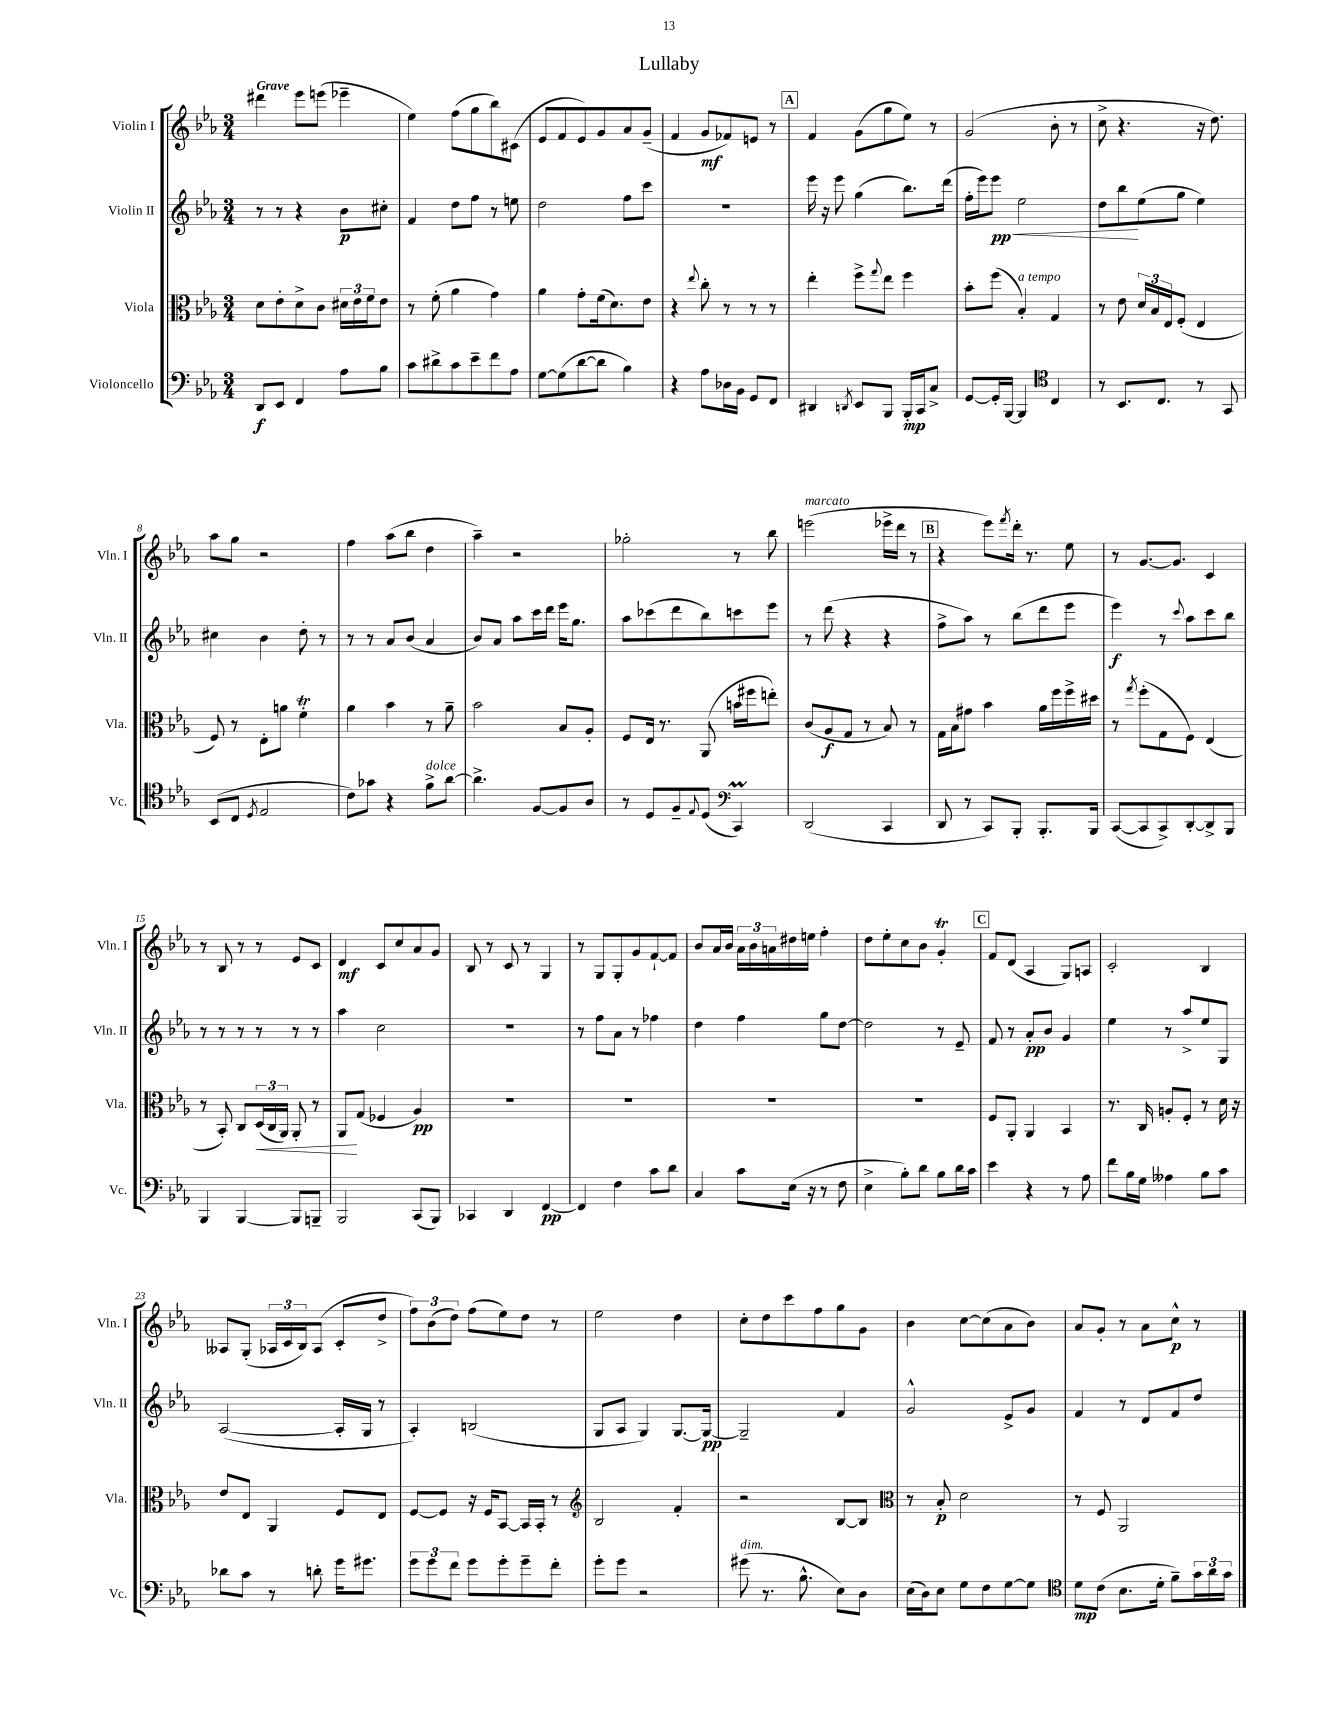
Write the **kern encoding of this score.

**kern	**kern	**kern	**kern
*staff4	*staff3	*staff2	*staff1
*clefF4	*clefC3	*clefG2	*clefG2
*k[b-e-a-]	*k[b-e-a-]	*k[b-e-a-]	*k[b-e-a-]
*M3/4	*M3/4	*M3/4	*M3/4
8DD	8d	8r	4ddd#
8EE-	8e-'	8r	.
4FF	8d^	4r	8eee-
.	8c	.	(8eee
8A-	24d#	8b-	4eee-~
.	24e-	.	.
.	24f	.	.
8B-	8e-	8cc#'	.
=	=	=	=
8c	8r	4f	4ee-)
8d#^	(8f'	.	.
8c	4a-	8dd	(8ff
8e-~	.	8ff	8gg
8f	4g)	8r	8bb-)
8A-	.	8ee	(8c#
=	=	=	=
[8G	4a-	2dd	8e-
(8G]	.	.	8f
[8d	8g'	.	8e-)
8d]	(16f	.	8g
.	8.d)	.	.
4B-)	.	8ff	8a-
.	8e-	8ccc	(8g~
=	=	=	=
4r	4r	2.r	4f
.	8qqee-	.	.
8A-	8cc'	.	8g
16D-	8r	.	8f-)
16BB-	.	.	.
8GG	8r	.	8e
8FF	8r	.	8r
=	=	=	=
4DD#	4ee-'	16eee-	4f
.	.	16r	.
.	.	8eee-	.
8qDD	.	.	.
8EE-	8ff^	(4gg	(8g
.	8qqgg	.	.
8BBB-	8ee-	.	8gg
16BBB-'	4ff	8.bb-)	8ee-)
16CC	.	.	.
8C^	.	.	8r
.	.	(16ddd	.
=	=	=	=
[8GG	8b-'	16ff'	(2g
.	.	16eee-)	.
16GG']	(8ff	8eee-	.
[16BBB-	.	.	.
4BBB-]	4B-')	2ee-	.
*clefC4	*	*	*
4C	4G	.	8b-'
.	.	.	8r
=	=	=	=
8r	8r	8dd	8cc^
8.BB-	8e-	8bb-	4.r
.	24d	(8ee-	.
.	24B-	.	.
8.C	.	.	.
.	24E-	.	.
.	(8F'	8gg	.
8r	4E-	4ee-)	16r
.	.	.	8.dd)
8GG	.	.	.
=	=	=	=
(8BB-	8F)	4cc#	8aa-
8C	8r	.	8gg
8qD	.	.	.
2E-	8E-'	4b-	2r
.	8a	.	.
.	4f'	8dd'	.
.	.	8r	.
=	=	=	=
8c)	4a-	8r	4ff
8g-	.	8r	.
4r	4b-	8a-	(8aa-
.	.	(8b-	8bb-
8f^	8r	4a-	4dd
[8a-	8a-~	.	.
=	=	=	=
4.a-^]	2b-	8b-)	4aa-~)
.	.	8a-	.
.	.	8aa-	2r
[8F	.	16ccc	.
.	.	16ddd	.
8F]	8B-	16eee-	.
.	.	8.gg	.
8A-	8A-'	.	.
=	=	=	=
8r	8F	8aa-	2gg-'
8D	16E-	(8ccc-	.
.	8.r	.	.
8F~	.	8ddd	.
8qqE-	.	.	.
(8D	(8AA-	8bb-)	.
*clefF4	*	*	*
4CC)	16b	8ccc	8r
.	16ff#	.	.
.	8ee')	8eee-	8bb-
=	=	=	=
(2DD	(8c	8r	(2eee
.	8A-	(8ddd	.
.	8G	4r	.
.	8r	.	.
4CC	8B-)	4r	16eee-^
.	.	.	16ddd
.	8r	.	8r
=	=	=	=
8DD	16G	8ff^	4r
.	16B-	.	.
8r	8g#	8aa-)	.
8CC)	4b-	8r	8eee-)
.	.	.	8qfff
8BBB-'	.	(8bb-	16ddd'
.	.	.	8.r
8.BBB-'	16a-	8ddd	.
.	16ff	.	.
.	16ff^	8eee-	8ee-
16BBB-	16dd#	.	.
=	=	=	=
([8CC	8r	4eee-)	8r
.	8qgg	.	.
8CC]	(8ff'	.	[8.g
8CC^)	8G	8r	.
.	.	.	8.g]
.	.	8qqccc	.
[8DD'	8F)	8aa-	.
8DD^]	(4E-	8ccc	4c
8BBB-	.	8bb-	.
=	=	=	=
4BBB-	8r	8r	8r
.	8BB-')	8r	8B-
[4BBB-	8C	8r	8r
.	(24D	8r	8r
.	24C	.	.
.	24AA-)	.	.
8BBB-]	8AA-'	8r	8e-
8BBB~	8r	8r	8c
=	=	=	=
2BBB-	8AA-	4aa-	4d
.	(8G	.	.
.	4F-	2cc	8c
.	.	.	8cc
(8CC	4A-)	.	8a-
8BBB-)	.	.	8g
=	=	=	=
4CC-	2.r	2.r	8B-
.	.	.	8r
4DD	.	.	8c
.	.	.	8r
[4FF	.	.	4G
=	=	=	=
4FF]	2.r	8r	8r
.	.	8ff	8G
4F	.	8a-	8G'
.	.	8r	8g
8c	.	4ff-	[8f`
8d	.	.	8f]
=	=	=	=
4C	2.r	4dd	8b-
.	.	.	16a-
.	.	.	16b-
8c	.	4ff	24a-
.	.	.	24b-
.	.	.	24a
(16E-	.	.	16dd#
16r	.	.	16ee
8r	.	8gg	4ff'
8F	.	[8dd	.
=	=	=	=
4E-^	2.r	2dd]	8dd
.	.	.	8ee-'
8B-')	.	.	8cc
8d	.	.	8b-
8B-	.	8r	4g'
16d	.	8e-~	.
16c	.	.	.
=	=	=	=
4e-	8F	8f	8f
.	8AA-'	8r	(8d
4r	4AA-	8a-'	4A-
.	.	8b-	.
8r	4BB-	4g	8G)
8A-	.	.	8A
=	=	=	=
8f	8.r	4ee-	2c'
16B-	.	.	.
16G	16C	.	.
4A--	8A'	8r	.
.	8F'	8aa-^	.
8B-	8r	8ee-	4B-
8c	16d	8G	.
.	16r	.	.
=	=	=	=
8d-	8e-	([2A-	8A--
8c	8E-	.	(8G'
8r	4AA-	.	24A-
.	.	.	24c
.	.	.	24B-)
8d'	.	.	(8A-
16g	8F	16A-']	8c'
8.g#	.	16G	.
.	8E-	8r	8dd^
=	=	=	=
12g	[8F	4A-')	12ff)
12g	.	.	(12b-
.	8F]	.	.
12f	.	.	12dd)
8g	16r	(2B	(8ff
.	16F	.	.
8g'	[8BB-	.	8ee-)
8g~	16BB-]	.	8dd
.	16BB-'	.	.
8f'	8r	.	8r
=	=	=	=
*	*clefG2	*	*
8g'	2B-	8G	2ee-
8g	.	8A-	.
2r	.	4G)	.
.	4f'	[8.G	4dd
.	.	16G_	.
=	=	=	=
(8g#	2r	2G~]	8cc'
8.r	.	.	8dd
.	.	.	8ccc
8.B-^^	.	.	.
.	.	.	8ff
8E-)	[8B-	4f	8gg
8D	8B-]	.	8g
=	=	=	=
*	*clefC3	*	*
(16E-	8r	2g^^	4b-
16D)	.	.	.
8E-	8B-'	.	.
8G	2d	.	[8cc
8F	.	.	(8cc]
[8G	.	8e-^	8a-
8G]	.	8g	8b-)
=	=	=	=
*clefC4	*	*	*
8d	8r	4f	8a-
(8c	8F	.	8g'
8.B-	2AA-	8r	8r
.	.	8d	8a-
16d'	.	.	.
8f~)	.	8f	8cc^^
24g	.	8dd	8r
24a-	.	.	.
24g	.	.	.
==	==	==	==
*-	*-	*-	*-
